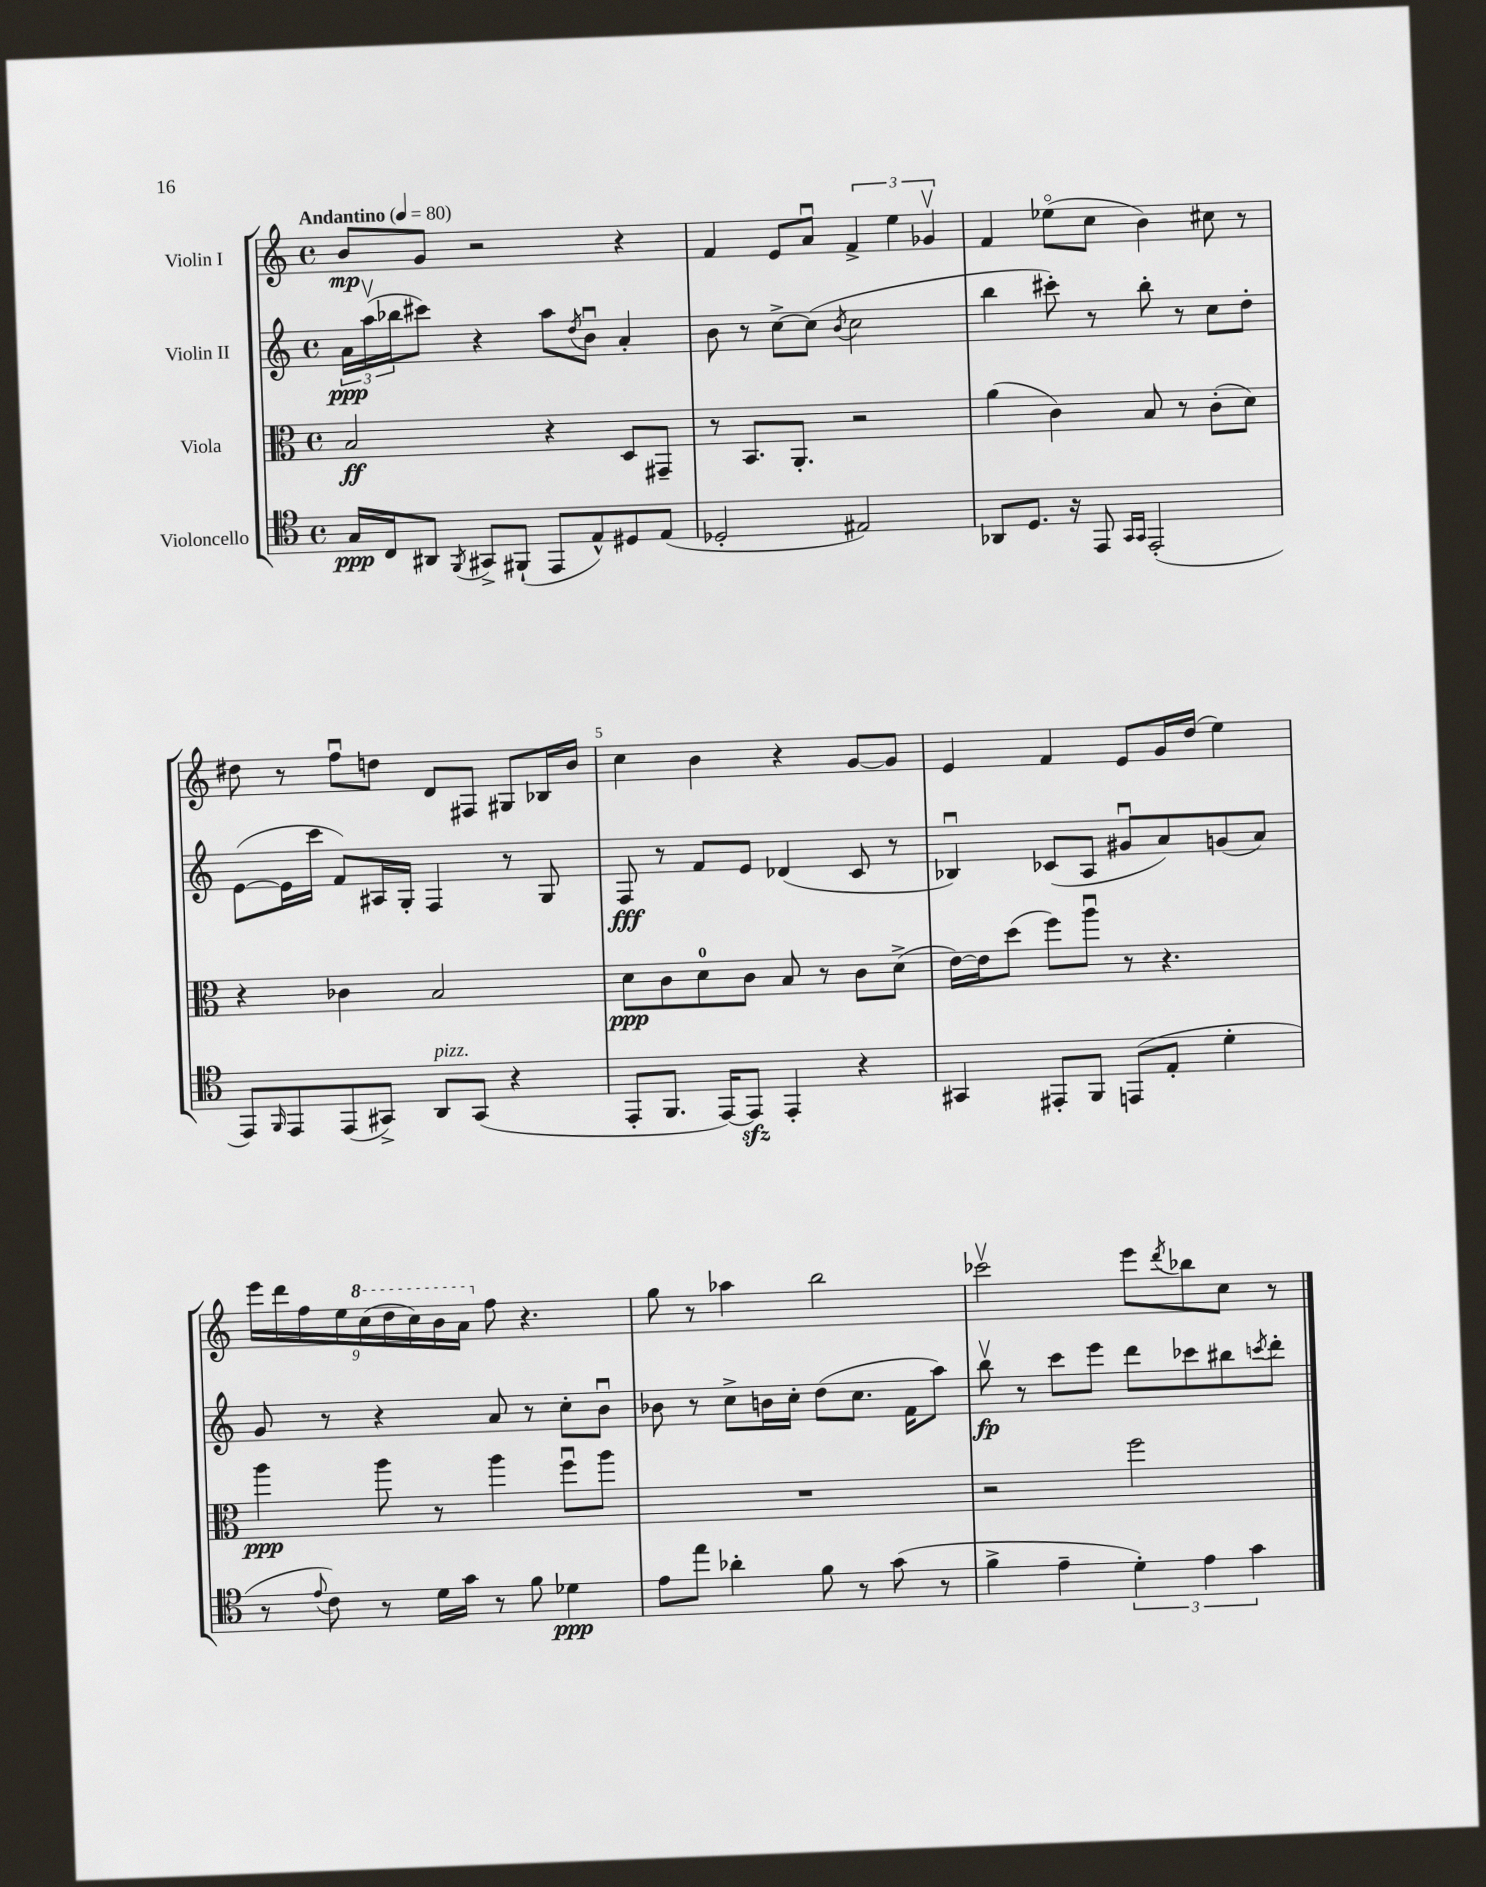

**kern	**kern	**kern	**kern
*staff4	*staff3	*staff2	*staff1
*clefC4	*clefC3	*clefG2	*clefG2
*k[]	*k[]	*k[]	*k[]
*M4/4	*M4/4	*M4/4	*M4/4
*met(c)	*met(c)	*met(c)	*met(c)
*MM80	*MM80	*MM80	*MM80
16G	2B	24a	8b
.	.	(24aav	.
16C	.	.	.
.	.	24bb-	.
8AA#	.	8ccc#)	8g
8qFF	.	.	.
8GG#^	.	4r	2r
(8FF#`	.	.	.
8EE	4r	8aa	.
.	.	8qdd	.
8E^^)	.	8bu	.
8D#	8D	4a'	4r
(8E	8GG#~	.	.
=	=	=	=
2D-'	8r	8b	4f
.	8.BB	8r	.
.	.	[8cc^	8e
.	8.AA'	.	.
.	.	(8cc]	8au
.	.	8qb	.
2E#)	2r	2cc	6f^
.	.	.	6ee
.	.	.	6g-v
=	=	=	=
8AA-	(4a	4bb	4f
8.D	.	.	.
.	4c)	8ccc#')	(8ee-o
16r	.	.	.
8EE	.	8r	8cc
16qqGG	.	.	.
16qqGG	.	.	.
(2EE'	8B	8bb'	4b)
.	8r	8r	.
.	(8c'	8cc	8cc#
.	8d)	8dd'	8r
=	=	=	=
8EE)	4r	([8e	8dd#
16qqFF	.	.	.
8EE	.	16e]	8r
.	.	16ccc	.
(8EE	4c-	8f)	8ffu
8GG#^)	.	16A#	8dd
.	.	16G'	.
8AA	2B	4F	8d
(8GG#	.	.	8F#
4r	.	8r	8G#
.	.	8G	16B-
.	.	.	16b
=	=	=	=
8EE'	8d	8F	4cc
8.FF	8c	8r	.
.	8d	8f	4b
[16EE)	.	.	.
8EE]	8c	8e	.
4EE'	8B	(4d-	4r
.	8r	.	.
4r	8c	8c	[8g
.	(8d^	8r	8g]
=	=	=	=
4GG#	[16e)	4B-u)	4e
.	16e]	.	.
.	(8dd	.	.
8EE#'	8ff)	(8c-	4f
8FF	8aau	8A	.
(8EE	8r	8g#u	8e
8E'	4.r	8a)	16g
.	.	.	(16dd
4d'	.	(8g	4ee)
.	.	8a)	.
=	=	=	=
8r	4aa	8g	18eee
.	.	.	18ddd
.	.	.	18ff
8qqe	.	.	.
8c)	.	8r	.
.	.	.	18ee
.	.	.	(18ccc
8r	8aa	4r	.
.	.	.	18ddd
.	.	.	18ccc)
16d	8r	.	.
.	.	.	18bb
16g	.	.	.
.	.	.	18aa
8r	4aa	8a	8ff
8f	.	8r	4.r
4d-	8ffu	8cc'	.
.	8aa	8bu	.
=	=	=	=
8e	1r	8b-	8gg
8ee	.	8r	8r
4a-'	.	8cc^	4aa-
.	.	16b	.
.	.	16cc'	.
8f	.	(8dd	2bb
8r	.	8.cc	.
(8g	.	.	.
.	.	16f	.
8r	.	8aa)	.
=	=	=	=
4f^	2r	8bbv	2ccc-v
.	.	8r	.
4e~	.	8ccc	.
.	.	8eee	.
6d')	2ff	8ddd	8eee
.	.	.	8qddd
.	.	8ccc-	8bb-
6e	.	.	.
.	.	8bb#	8cc
6g	.	.	.
.	.	8qccc	.
.	.	8ddd'	8r
==	==	==	==
*-	*-	*-	*-
